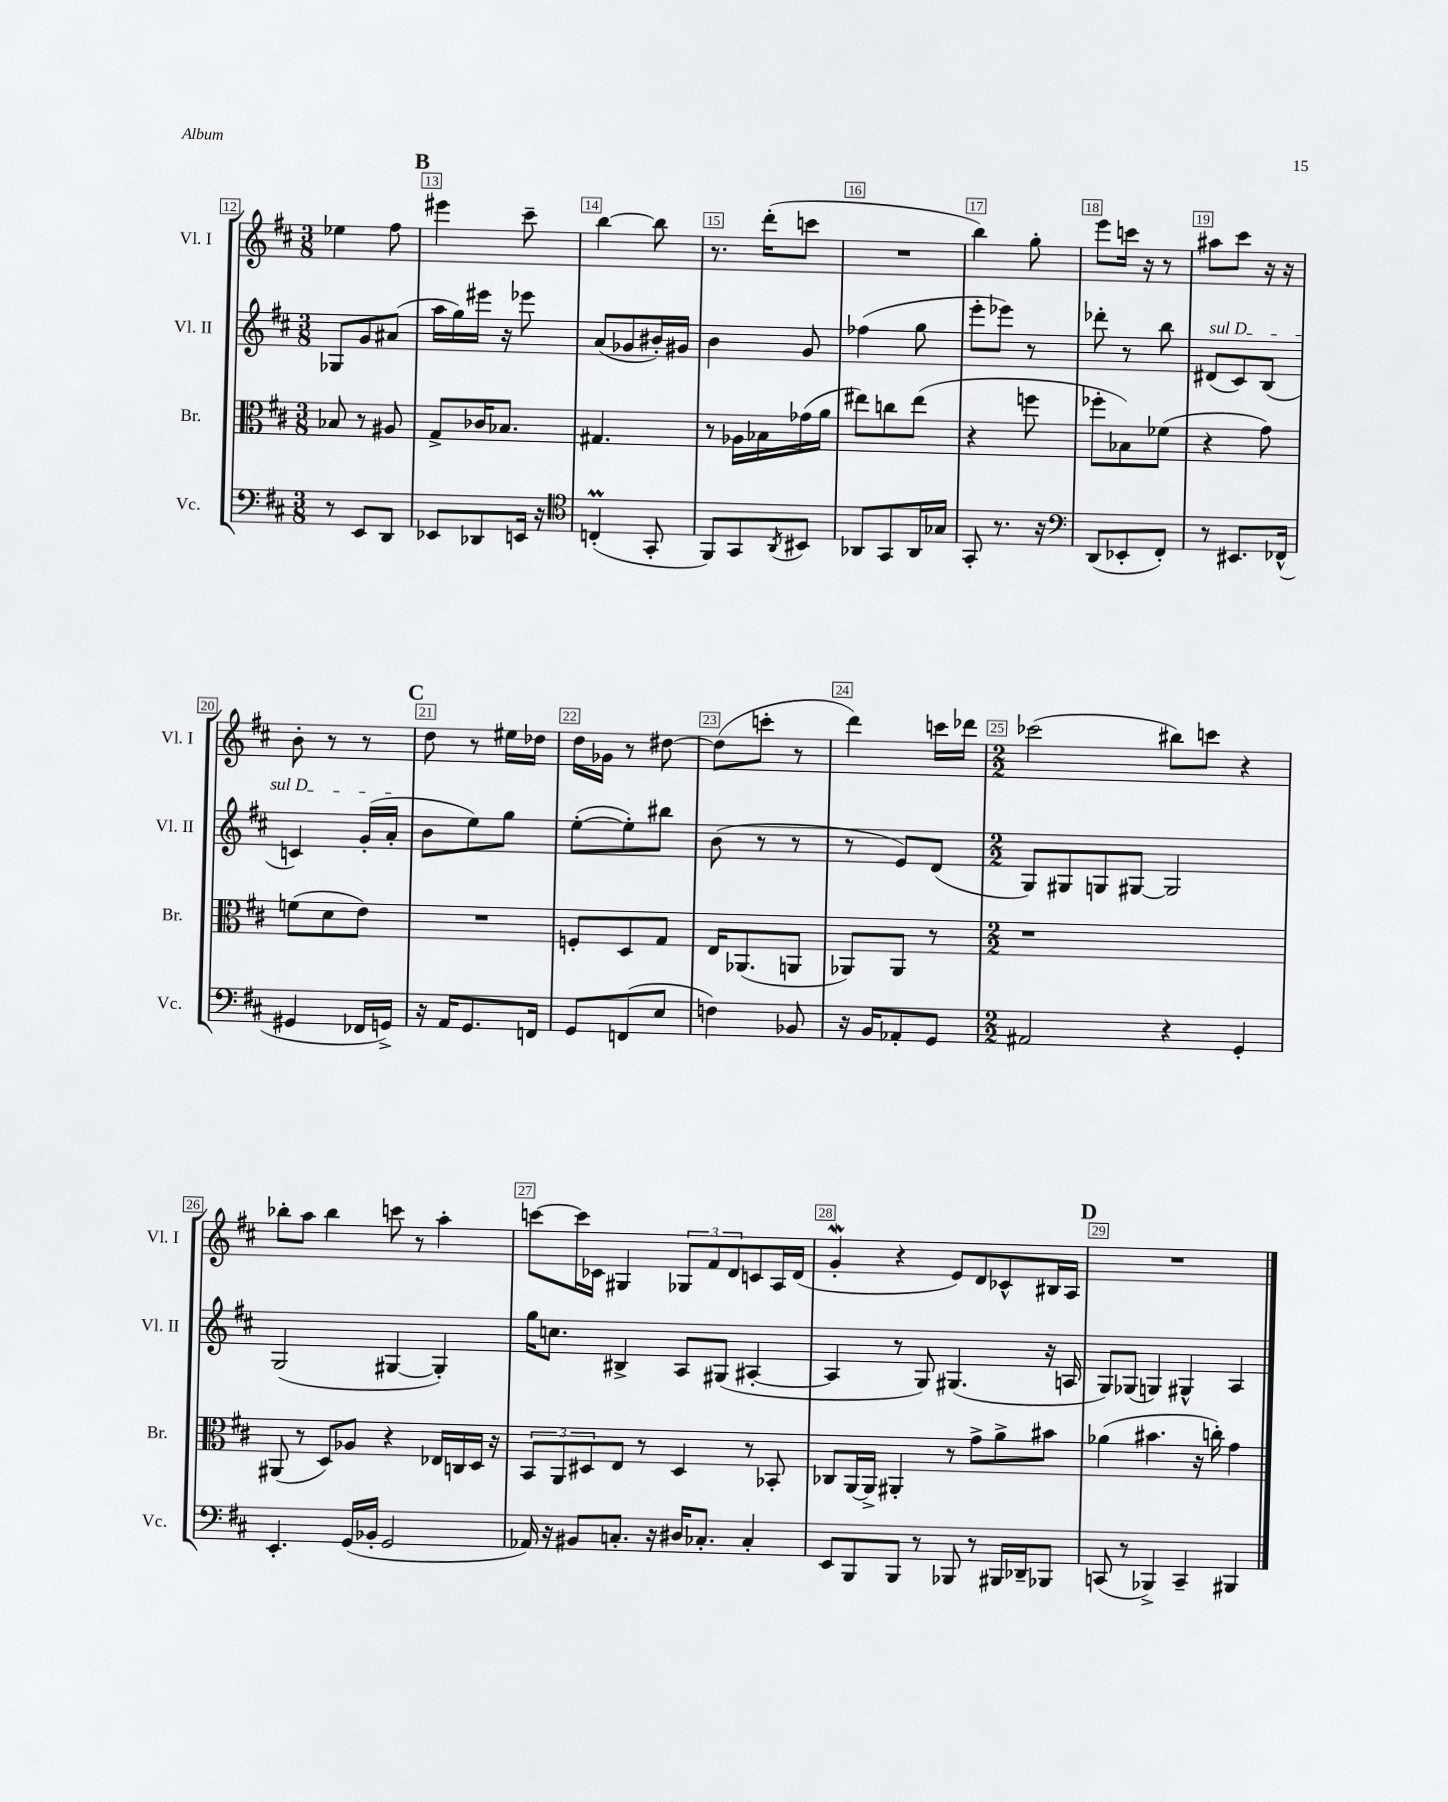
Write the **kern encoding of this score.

**kern	**kern	**kern	**kern
*staff4	*staff3	*staff2	*staff1
*clefF4	*clefC3	*clefG2	*clefG2
*k[f#c#]	*k[f#c#]	*k[f#c#]	*k[f#c#]
*M3/8	*M3/8	*M3/8	*M3/8
8r	8B-	8G-	4ee-
8EE	8r	8g	.
8DD	8A#	(8a#	8ff#
=	=	=	=
8EE-	8G^	16aa	4eee#
.	.	16gg)	.
8DD-	16c-	16eee#	.
.	8.B-	16r	.
16EE	.	8eee-	8ccc#~
16r	.	.	.
=	=	=	=
*clefC4	*	*	*
(4C'	4.G#	(8a	[4bb
.	.	8g-	.
8GG'	.	16b#')	8bb]
.	.	16g#	.
=	=	=	=
8FF#)	8r	4b	8.r
8GG	16A-	.	.
.	16B-	.	(16ddd'
8qAA	.	.	.
8BB#	(16g-	8g	8ccc
.	16a	.	.
=	=	=	=
8AA-	8ee#)	(4ff-	4.r
8GG	8cc	.	.
16AA-	(8ee#	8gg	.
16G-	.	.	.
=	=	=	=
8GG'	4r	8eee'	4bb)
8.r	.	8eee-)	.
.	8ff	8r	8gg'
16r	.	.	.
=	=	=	=
*clefF4	*	*	*
(8DD	8ff-'	8ddd-'	8eee
8EE-'	8B-)	8r	16ccc
.	.	.	16r
8FF#')	(8f-	8bb	8r
=	=	=	=
8r	4r	(8d#	8aa#
8.EE#	.	8c#)	8ccc#
.	8g)	(8B	16r
(16FF-^^	.	.	16r
=	=	=	=
4GG#	(8f	4c)	8b'
.	8d	.	8r
16FF-	8e)	(16g'	8r
16GG^)	.	16a'	.
=	=	=	=
16r	4.r	8b	8dd
16AA	.	.	.
8.GG	.	8ee)	8r
.	.	8gg	16ee#
16FF	.	.	16dd-
=	=	=	=
8GG	8F'	([8ee'	16dd
.	.	.	16g-
(8FF	8D	8ee'])	8r
8E	8G	8bb#	[8dd#
=	=	=	=
4F)	16E	(8b	(8dd#]
.	(8.AA-	.	.
.	.	8r	8ccc'
8BB-	8AA	8r	8r
=	=	=	=
16r	8AA-)	8r	4ddd)
16BB	.	.	.
8AA-'	8AA-	8e)	.
8GG	8r	(8d	16ccc
.	.	.	16ddd-
=	=	=	=
*M2/2	*M2/2	*M2/2	*M2/2
2AA#	1r	8G)	(2ccc-
.	.	8G#	.
.	.	8G	.
.	.	[8G#	.
4r	.	2G#]	8bb#)
.	.	.	8ccc
4GG'	.	.	4r
=	=	=	=
4.EE'	(8AA#	(2G	8bb-'
.	8r	.	8aa
.	8D)	.	4bb-
(16GG	8A-	.	.
16BB-'	.	.	.
2GG	4r	[4G#	8ccc
.	.	.	8r
.	16E-	4G#'])	4aa'
.	16C	.	.
.	16D	.	.
.	16r	.	.
=	=	=	=
16AA-)	12BB	16gg	[8ccc
16r	.	8.cc	.
.	12AA	.	.
8BB#	.	.	16ccc]
.	12D#	.	.
.	.	.	16c-
8.C'	8E	4B#^	4G#
.	8r	.	.
16r	.	.	.
16D#	4D#	8A	12G-
8.C-'	.	.	.
.	.	.	12f#
.	.	(8G#	.
.	.	.	12d
4C-'	8r	[4A#'	8c
.	8BB-'	.	16A
.	.	.	(16d
=	=	=	=
8EE	8C-	4A#]	4g'
8BBB	[16AA	.	.
.	16AA^]	.	.
8BBB	4AA#'	8r	4r
8r	.	8G)	.
8BBB-	8r	(4.G#	8e)
8r	8g^	.	8d
16BBB#	8a^	.	8c-^^
16DD-~	.	.	.
8BBB-	8b#	16r	16B#
.	.	16A	16A
=	=	=	=
(8CC	(4a-	8G)	1r
8r	.	(8G-	.
4BBB-^)	4.b#	4G)	.
4CC~	.	4G#^^	.
.	16r	.	.
.	16cc')	.	.
4BBB#	4g	4A	.
==	==	==	==
*-	*-	*-	*-
